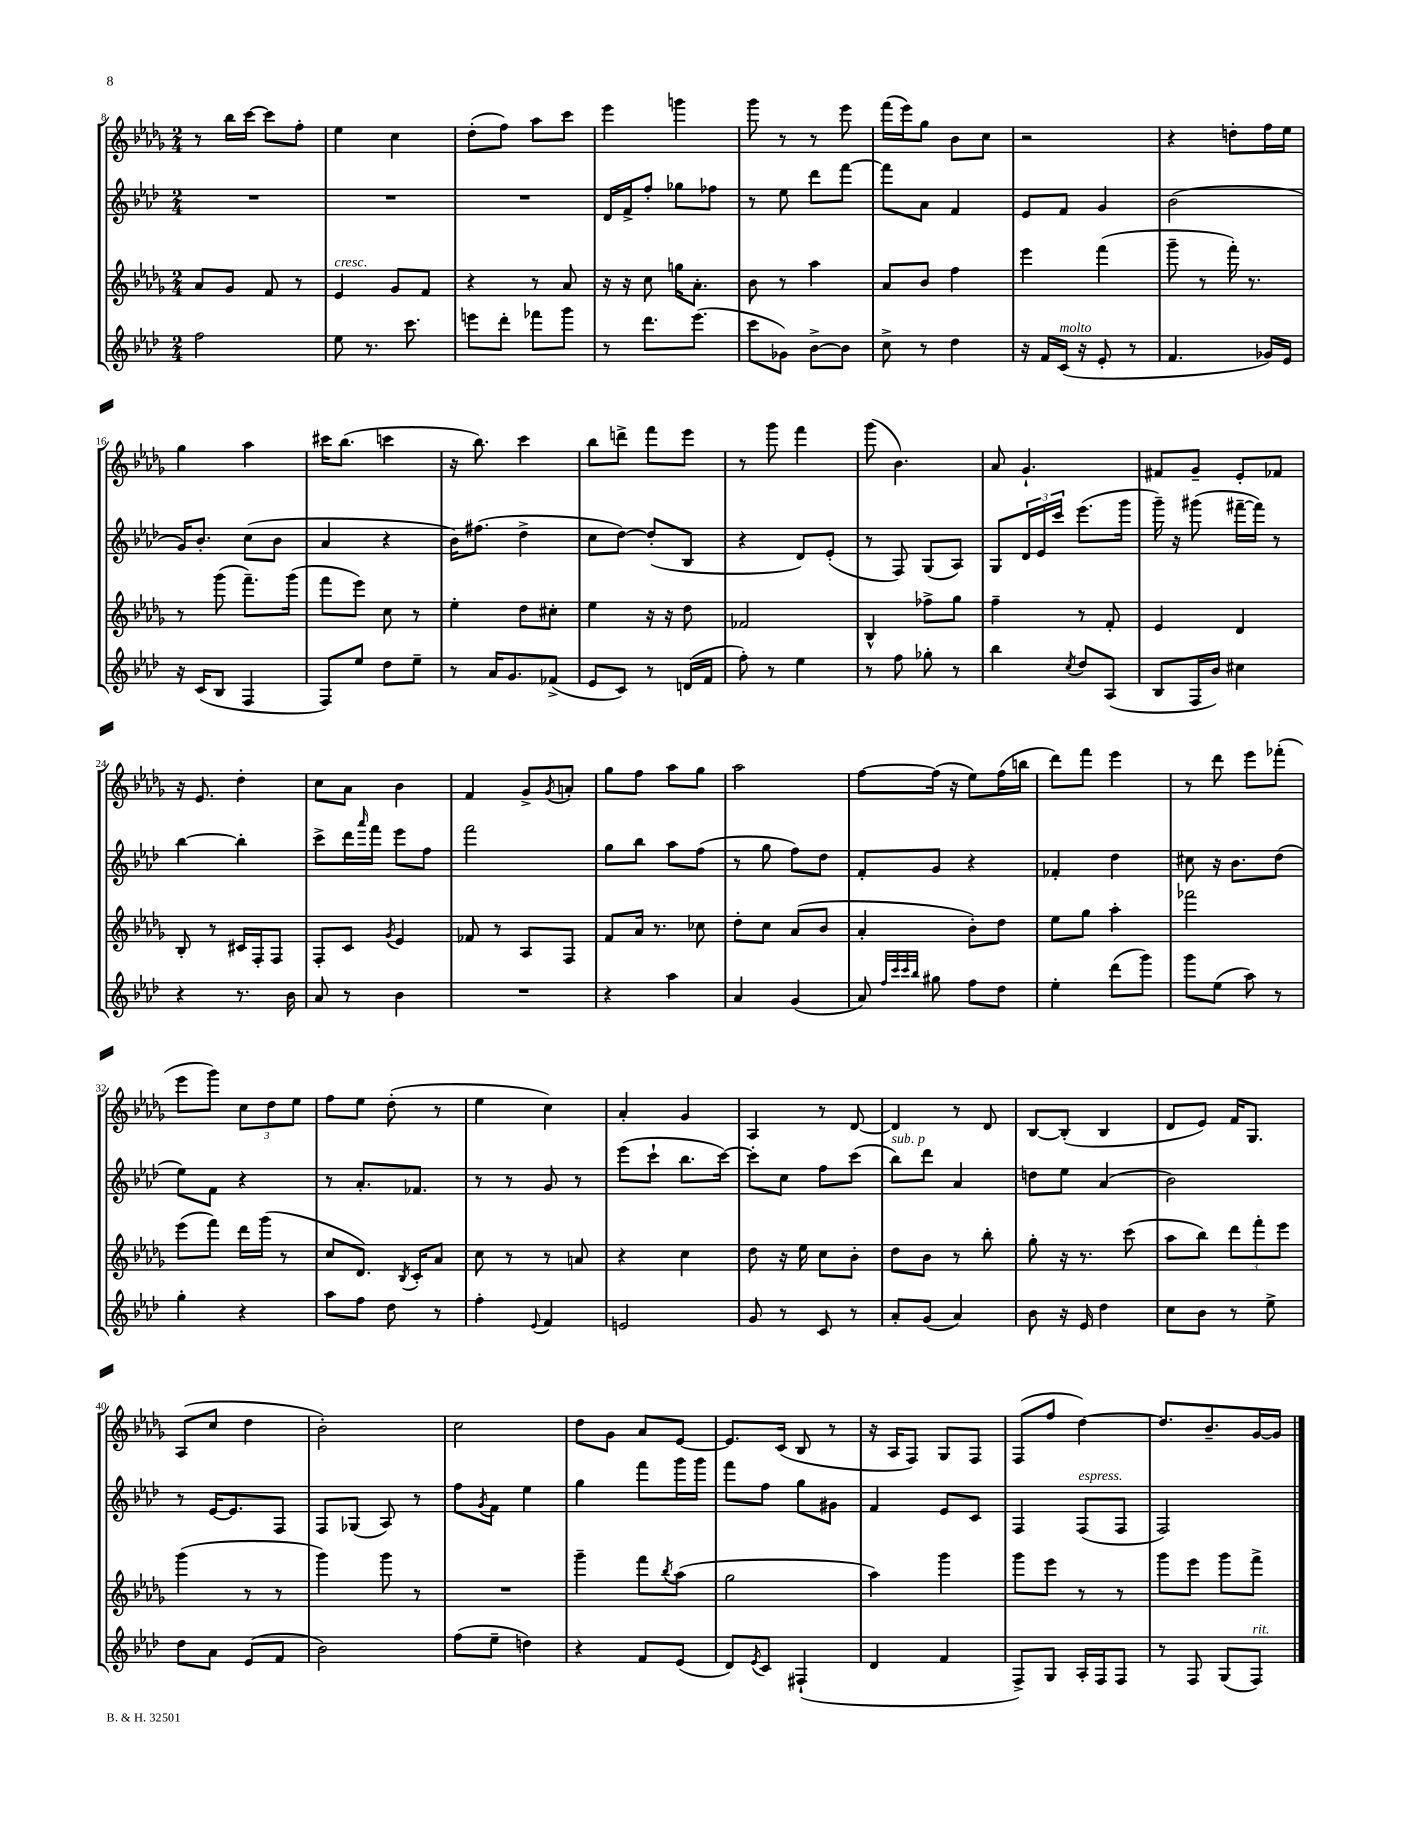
<<
\new StaffGroup <<
\new Staff = "s0" {
    \clef treble \key des \major \numericTimeSignature \time 2/4
    r8 bes''16 c'''16~ c'''8 f''8-. |
    ees''4 c''4 |
    des''8-.( f''8) aes''8 c'''8 |
    ees'''4 g'''4 |
    ges'''8 r8 r8 ees'''8 |
    f'''16( ees'''16) ges''8 bes'8 c''8 |
    r2 |
    r4 d''8-. f''16 ees''16 |
    ges''4 aes''4 |
    cis'''16 bes''8.( c'''4 |
    r16 bes''8.) c'''4 |
    bes''8 d'''8-> f'''8 ees'''8 |
    r8 ges'''8 f'''4 |
    ges'''8( bes'4.) |
    aes'8 ges'4.-! |
    fis'8 ges'8-- ees'8-. fes'8 |
    r16 ees'8. des''4-. |
    c''8 aes'8 bes'4 |
    f'4 ges'8-> \acciaccatura { ges'8 } a'8-. |
    ges''8 f''8 aes''8 ges''8 |
    aes''2 |
    f''8~ f''16( r16 ees''8) f''16( b''16 |
    des'''8) f'''8 ees'''4 |
    r8 des'''8 ees'''8 fes'''8-.( |
    ees'''8 ges'''8) \tuplet 3/2 { c''8 des''8 ees''8 } |
    f''8 ees''8 des''8-.( r8 |
    ees''4 c''4) |
    aes'4-. ges'4 |
    aes4 r8 des'8~ |
    des'4 r8 des'8 |
    bes8~ bes8-.( bes4 |
    des'8 ees'8) f'16 ges8. |
    aes8( c''8 des''4 |
    bes'2-.) |
    c''2 |
    des''8 ges'8 aes'8 ees'8~ |
    ees'8. c'16( bes8 r8 |
    r16 aes16 f8) ges8 f8 |
    f8( f''8 des''4~) |
    des''8. bes'8.-- ges'16~ ges'16 \bar "|." |
}
\new Staff = "s1" {
    \clef treble \key aes \major \numericTimeSignature \time 2/4
    R2 |
    R2 |
    R2 |
    des'16 f'16-> f''8-. ges''8 fes''8 |
    r8 ees''8 des'''8 f'''8~ |
    f'''8 aes'8 f'4 |
    ees'8 f'8 g'4 |
    bes'2( |
    g'16) bes'8.-. c''8( bes'8 |
    aes'4 r4 |
    bes'16) fis''8.( des''4-> |
    c''8 des''8~) des''8-.( bes8 |
    r4 des'8) ees'8-.( |
    r8 f8) g8( aes8) |
    g8 \tuplet 3/2 { des'16 ees'16 c'''16 } ees'''8.( g'''16 |
    g'''16--) r16 gis'''8( fis'''16~-- fis'''16) r8 |
    bes''4~ bes''4-. |
    c'''8-> des'''16 \grace { aes'''16 } f'''16 ees'''8 f''8 |
    f'''2 |
    g''8 bes''8 aes''8 f''8( |
    r8 g''8 f''8) des''8 |
    f'8-. g'8 r4 |
    fes'4-. des''4 |
    cis''8 r16 bes'8. des''8( |
    ees''8) f'8 r4 |
    r8 aes'8.-. fes'8. |
    r8 r8 g'8 r8 |
    ees'''8( c'''8-! bes''8. c'''16~) |
    c'''8-. c''8 f''8 c'''8( |
    bes''8^\markup { \italic "sub. p" }) des'''8 aes'4 |
    d''8 ees''8 aes'4( |
    bes'2) |
    r8 ees'16~ ees'8. f8 |
    f8 ges8( aes8) r8 |
    f''8 \acciaccatura { g'8 } f'8 ees''4 |
    g''4 f'''8 g'''16 g'''16 |
    f'''8 f''8 g''8 gis'8 |
    f'4 ees'8 c'8 |
    f4 f8^\markup { \italic "espress." }( f8 |
    f2) \bar "|." |
}
\new Staff = "s2" {
    \clef treble \key des \major \numericTimeSignature \time 2/4
    aes'8 ges'8 f'8 r8 |
    ees'4^\markup { \italic "cresc." } ges'8 f'8 |
    r4 r8 aes'8 |
    r16 r16 c''8 g''16 aes'8.-. |
    bes'8 r8 aes''4 |
    aes'8 bes'8 f''4 |
    ees'''4 f'''4( |
    ges'''8-- r8 f'''16-.) r8. |
    r8 ges'''8( f'''8.--) ges'''16( |
    f'''8 ees'''8) c''8 r8 |
    ees''4-. des''8 cis''8-. |
    ees''4 r16 r16 des''8 |
    fes'2 |
    bes4-^ fes''8-> ges''8 |
    f''4-- r8 f'8-. |
    ees'4 des'4 |
    bes8-. r8 cis'16 f16-. f8 |
    f8-. c'8 \acciaccatura { ges'8 } ees'4 |
    fes'8 r8 aes8 f8 |
    f'8 aes'16 r8. ces''8 |
    des''8-. c''8 aes'8( bes'8 |
    aes'4-. bes'8-.) des''8 |
    ees''8 ges''8 aes''4-. |
    fes'''2 |
    ees'''8( f'''8) des'''16 ges'''16( r8 |
    c''8 des'8.) \acciaccatura { bes8 } c'16-. aes'8 |
    c''8 r8 r8 a'8 |
    r4 c''4 |
    des''8 r16 ees''16 c''8 bes'8-. |
    des''8 bes'8 r8 bes''8-. |
    ges''8-. r16 r8. c'''8( |
    aes''8 bes''8) \tuplet 3/2 { des'''8 f'''8-. ees'''8 } |
    ges'''4( r8 r8 |
    ges'''4) ges'''8 r8 |
    R2 |
    ges'''4-- f'''8 \acciaccatura { bes''8 } aes''8( |
    ges''2 |
    aes''4) ges'''4 |
    ges'''8 ees'''8 r8 r8 |
    ges'''8 ees'''8 ges'''8 f'''8-> \bar "|." |
}
\new Staff = "s3" {
    \clef treble \key aes \major \numericTimeSignature \time 2/4
    f''2 |
    ees''8 r8. c'''8. |
    e'''8 des'''8-. fes'''8 g'''8 |
    r8 des'''8. ees'''8.( |
    c'''8 ges'8) bes'8~-> bes'8 |
    c''8-> r8 des''4 |
    r16 f'16 c'16^\markup { \italic "molto" }( r16 ees'8-. r8 |
    f'4. ges'16) ees'16 |
    r16 c'16( bes8 f4 |
    f8) ees''8 des''8 ees''8-- |
    r8 aes'16 g'8. fes'8->( |
    ees'8 c'8) r8 d'16( f'16 |
    f''8-.) r8 ees''4 |
    r8 f''8 ges''8-. r8 |
    bes''4 \acciaccatura { c''8 } des''8 aes8( |
    bes8 f16 bes'16) cis''4 |
    r4 r8. bes'16 |
    aes'8 r8 bes'4 |
    R2 |
    r4 aes''4 |
    aes'4 g'4( |
    aes'8) \grace { f''32 c'''32 c'''32 bes''32 } gis''8 f''8 des''8 |
    ees''4-. des'''8( g'''8) |
    g'''8 ees''8( aes''8) r8 |
    g''4-. r4 |
    aes''8 f''8 des''8 r8 |
    f''4-. \appoggiatura { ees'8 } f'4 |
    e'2 |
    g'8 r8 c'8 r8 |
    aes'8-. g'8( aes'4) |
    bes'8 r16 ees'16 des''4 |
    c''8 bes'8 r8 ees''8-> |
    des''8 aes'8 ees'8( f'8 |
    bes'2) |
    f''8( ees''8-- d''4) |
    r4 f'8 ees'8( |
    des'8) \acciaccatura { ees'8 } c'8 fis4-!( |
    des'4 f'4 |
    f8->) g8 aes16-. f16 f8 |
    r8 f8 g8( f8^\markup { \italic "rit." }) \bar "|." |
}
>>
>>
\layout { \context { \Score currentBarNumber = #8 } }
